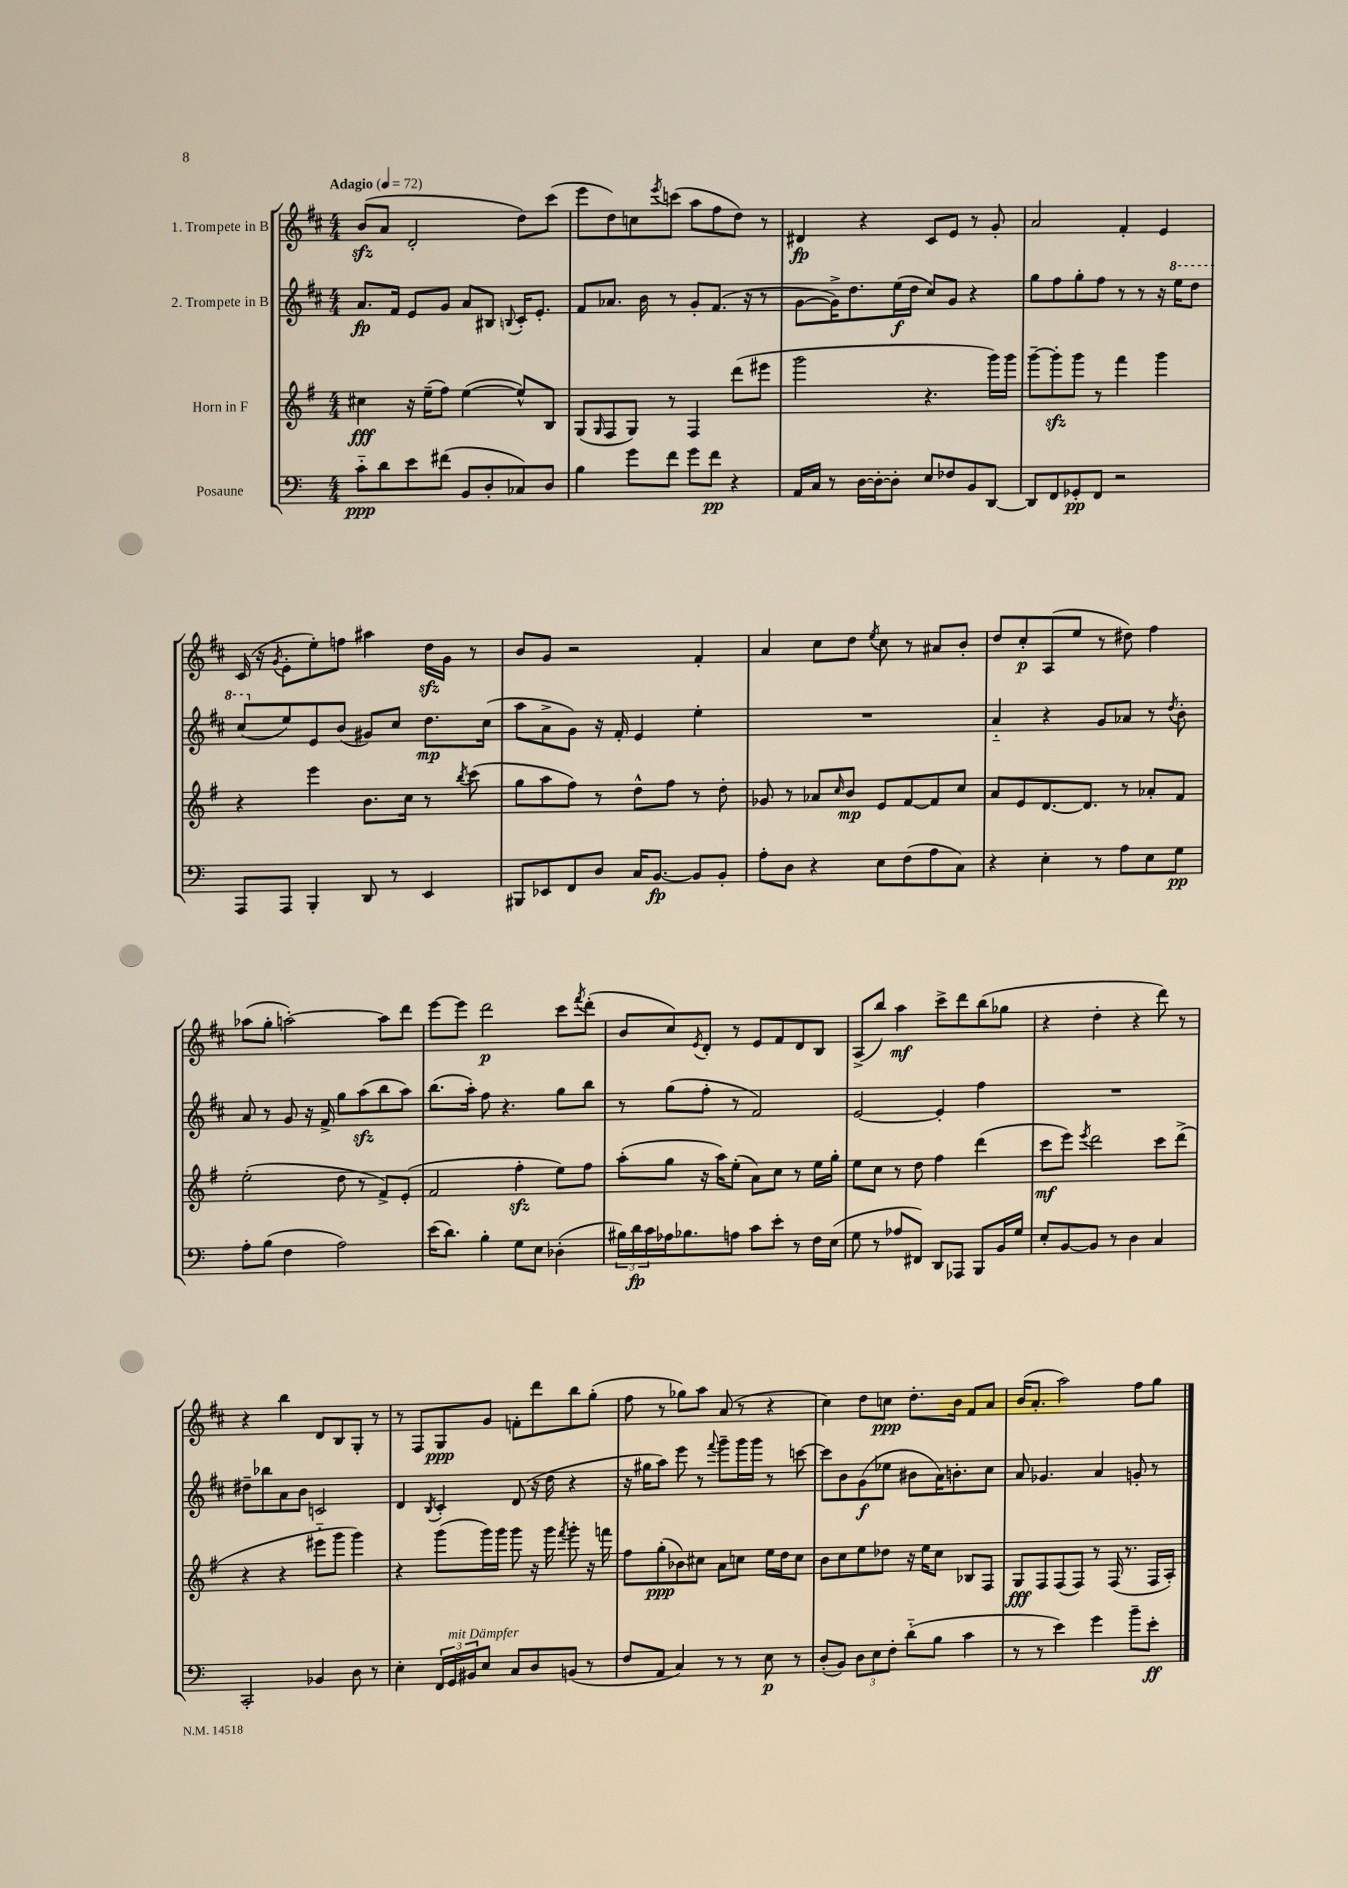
<<
\new StaffGroup <<
\new Staff = "s0" \with { instrumentName = "1. Trompete in B" } {
    \clef treble \key d \major \numericTimeSignature \time 4/4 \tempo "Adagio" 4 = 72
    b'8\sfz( a'8 d'2-. d''8) cis'''8( |
    e'''8 d''8) c''8 \acciaccatura { e'''8 } c'''8( a''8 fis''8 d''8) r8 |
    dis'4\fp r4 cis'8 e'8 r8 g'8-. |
    a'2 fis'4-. e'4 |
    cis'16( r16 \acciaccatura { g'8 } e'8-. e''8-.) f''8 ais''4 d''16\sfz g'16 r8 |
    b'8 g'8 r2 fis'4-. |
    a'4 cis''8 d''8 \acciaccatura { e''8 } cis''8 r8 ais'8 b'8-. |
    d''8 cis''8-.\p a8( e''8 r8 dis''8) fis''4 |
    aes''8( g''8-. a''2~-.) a''8 d'''8 |
    e'''8~ e'''8 d'''2\p cis'''8 \acciaccatura { fis'''8 } d'''8-.( |
    b'8 cis''8) \acciaccatura { e'8 } d'8-. r8 e'8 fis'8 d'8 b8 |
    a8->( b''8) a''4\mf cis'''8-> d'''8 b''8( ges''8 |
    r4 d''4-. r4 d'''8) r8 |
    r4 b''4 d'8 b8 g8-. r8 |
    r8 fis8 g8\ppp g'8 f'8-. d'''8 b''8 g''8-.( |
    fis''8 r8 ges''8) a''8 a'8( r8 r4 |
    cis''4) d''8 c''8\ppp d''8.-. b'16 fis'8 a'8 |
    b'16( a'8.-. a''2) fis''8 g''8 \bar "|." |
}
\new Staff = "s1" \with { instrumentName = "2. Trompete in B" } {
    \clef treble \key d \major \numericTimeSignature \time 4/4
    a'8.\fp fis'16 e'8 g'8 a'8 bis8 \appoggiatura { b8 } cis'16-. e'8.-. |
    fis'8 aes'8. b'16 r8 g'8-. fis'8.( r16 r8 |
    g'8~ g'16->) d''8. e''16\f( d''16 cis''8) g'8 r4 |
    g''8 fis''8 g''8-. fis''8 r8 r8 r16 \ottava #1 e'''16 d'''8 |
    cis'''8( \ottava #0 e''8) e'8 b'8( gis'8) cis''8 d''8.\mp cis''16( |
    a''8 a'8-> g'8) r16 fis'16-. e'4 e''4-. |
    R1 |
    a'4-_ r4 g'8 aes'8 r8 \acciaccatura { d''8 } b'8-. |
    a'8 r8 g'8 r16 fis'16-> g''8 a''8\sfz( b''8 a''8) |
    b''8.( a''16-.) fis''8 r4. g''8 b''8 |
    r8 g''8( fis''8-. r8 fis'2) |
    e'2~ e'4-. fis''4 |
    R1 |
    dis''8-- bes''8 a'8 b'8 c'2 |
    d'4 \acciaccatura { b8 } cis'4-. d'8( r16 d''16 r4 |
    r16 gis''16 a''8) e'''8 r8 \appoggiatura { fis'''8 } g'''8-- g'''16 g'''16 r8 c'''8~ |
    c'''8 b'8 g'8\f( ees''8 bis'8 a'16) b'8.-. cis''8 |
    a'8 ges'4. a'4 g'8-. r8 \bar "|." |
}
\new Staff = "s2" \with { instrumentName = "Horn in F" } {
    \clef treble \key g \major \numericTimeSignature \time 4/4
    cis''4\fff r16 e''16--( fis''8) e''4~( e''8-^) b8 |
    g8( \grace { g16 } fis8 g8) r8 fis4 d'''8( eis'''8 |
    g'''2 r4. g'''16) g'''16 |
    g'''8~-- g'''8-.\sfz g'''8 r8 fis'''4 g'''4 |
    r4 e'''4 b'8. c''16 r8 \acciaccatura { b''8 } c'''8( |
    g''8 a''8 fis''8) r8 d''8-^ fis''8 r8 d''8-. |
    ges'8 r8 aes'8 \grace { c''16 } b'8\mp e'8 fis'8~ fis'8 c''8 |
    a'8 e'8 d'8.~ d'8. r8 aes'8-. fis'8 |
    e''2-.( d''8 r8 fis'8->) e'8-.( |
    fis'2 fis''4-.\sfz e''8) fis''8 |
    a''8-.( g''8 r16 a''16) e''8-.( a'8) c''8 r8 e''16 g''16-. |
    e''8 c''8 r8 d''8 fis''4 d'''4( |
    c'''8\mf e'''8) \acciaccatura { e'''8 } d'''2 c'''8 d'''8->( |
    r4 r4 eis'''8-_ g'''8 g'''4) |
    r4 g'''8( g'''16) g'''16 g'''8 r16 g'''16 \acciaccatura { fis'''8 } g'''8-. r16 f'''16 |
    fis''8 g''8-.\ppp( bes'8) cis''8 a'8 c''8 e''16 d''16 c''8 |
    b'8 c''8 e''8 des''8 r16 e''16 c''8 bes8 fis8 |
    g8\fff fis8 fis8( fis8) r8 fis16( r8. fis16 a16-.) \bar "|." |
}
\new Staff = "s3" \with { instrumentName = "Posaune" } {
    \clef bass \key c \major \numericTimeSignature \time 4/4
    c'8-_\ppp d'8 e'8 fis'8( b,8 d8-. ces8) d8 |
    b4 g'8 f'8 g'8 f'8\pp r4 |
    a,16 c16 r8 d16~ d16~-. d8-. e8 fes8 b,8 d,8~ |
    d,8 f,8 ges,8-.\pp f,8 r2 |
    a,,8 a,,8 b,,4-. d,8 r8 e,4 |
    bis,,8 ees,8 f,8 d8 c16 b,8.~\fp b,8 b,8-. |
    a8-. d8 r4 e8 f8( a8 c8) |
    r4 e4-. r8 a8 e8 g8\pp |
    a8-. b8( f4 a2) |
    e'16( d'8.) b4-. g8 e8 des4-.( |
    \tuplet 3/2 { bis16) d'16\fp c'16 } aes16 bes8. a8 c'8 e'8-. r8 f16 e16( |
    g8 r8 aes8 fis,8) d,8 aes,,8 b,,8 b,16 g16 |
    e8-. b,8~ b,8 r8 d4 c4 |
    c,2-. bes,4 d8 r8 |
    e4-. \tuplet 3/2 { f,16 g,16^\markup { \italic "mit Dämpfer" } bis,16 } e8 c8 d8 b,8( r8 |
    f8 a,8 c4) r8 r8 e8\p r8 |
    d8-.( b,8) \tuplet 3/2 { d8 e8 f8-. } d'8-_( b8 c'4 |
    r8 r8 e'4) g'4 b'8-- e'8-.\ff \bar "|." |
}
>>
>>
\layout { \context { \Score \remove "Bar_number_engraver" } }
